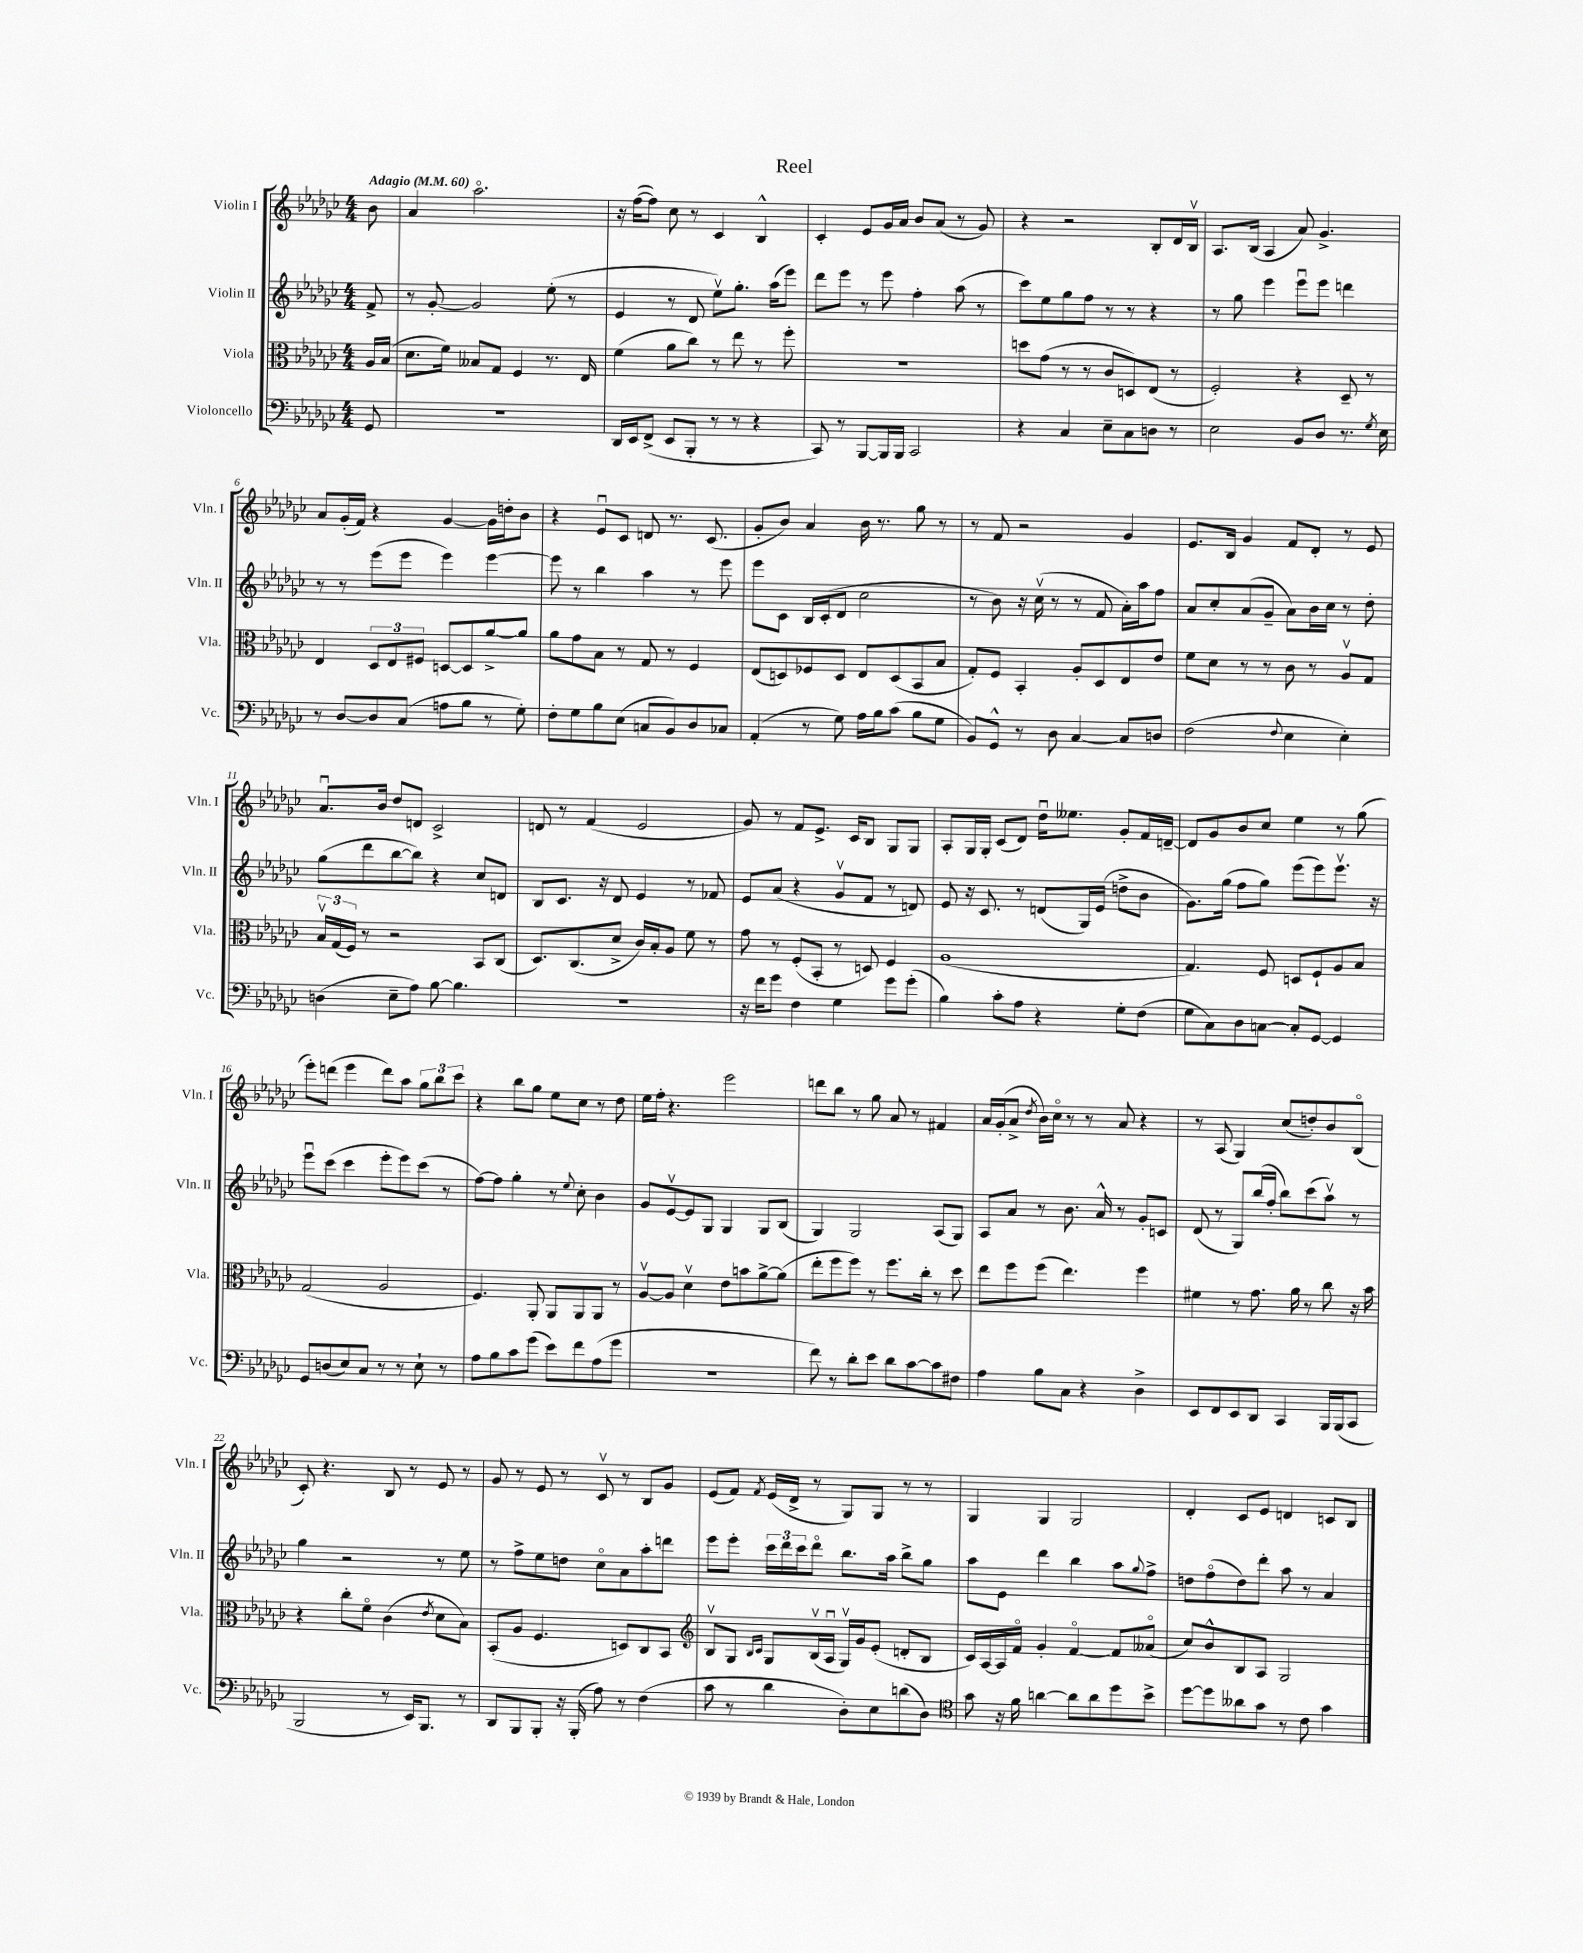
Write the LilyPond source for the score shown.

\header { title = "Reel" }
<<
\new StaffGroup <<
\new Staff = "s0" \with { instrumentName = "Violin I" shortInstrumentName = "Vln. I" } {
    \clef treble \key ges \major \numericTimeSignature \time 4/4 \partial 8 \tempo "Adagio" 4 = 60
    bes'8 |
    aes'4 aes''2.\flageolet |
    r16 f''16~( f''8) ces''8 r8 ces'4 bes4-^ |
    ces'4-. ees'8 ges'16 aes'16 bes'8 aes'8( r8 ges'8) |
    r4 r2 bes8-. des'16 bes16\upbow |
    aes8. bes16( aes4 aes'8) ges'4.-> |
    aes'8 ges'16-.( f'16) r4 ges'4~ ges'16 d''16-. bes'8 |
    r4 ees'8\downbow ces'8 d'8 r8. ces'8.( |
    ges'8-. bes'8) aes'4 bes'16 r8. ges''8 r8 |
    r8 f'8 r2 ges'4 |
    ees'8. bes16 ges'4 f'8 des'8-. r8 ees'8 |
    aes'8.\downbow bes'16 des''8 d'8 ces'2-> |
    d'8 r8 f'4( ees'2 |
    ges'8) r8 f'8 ees'8.-> ces'16 bes8 ges8 ges8 |
    aes8-. ges16 ges16-. ces'8( des'8) des''16\downbow eeses''8. ges'8-. f'16 d'16~-- |
    d'8 ges'8 bes'8 ces''8 ees''4 r8 ges''8( |
    ees'''8-.) d'''8( ees'''4 d'''8) aes''8 \tuplet 3/2 { ges''8 bes''8 ces'''8 } |
    r4 bes''8 ges''8 ees''8 ces''8 r8 des''8 |
    ees''16 f''16-. r4. ees'''2 |
    d'''8 bes''8 r8 ges''8 aes'8 r8 fis'4 |
    aes'16 ges'16-.( aes'8-> \acciaccatura { des''8 } bes'16) ces''16\flageolet r8 r8 aes'8 r4 |
    r8 aes8( ges4) ces''8( d''8-.) bes'8 bes8\flageolet( |
    ces'8-.) r4. bes8 r8 ees'8 r8 |
    ges'8 r8 ees'8 r8 ces'8\upbow r8 bes8 ges'8 |
    ees'8( f'8) \acciaccatura { f'8 } ees'16( des'16-> r8 ges8) ges8 r8 r8 |
    ges4 ges4 ges2 |
    des'4-. ces'8 ees'8 d'4 c'8 bes8 \bar "|." |
}
\new Staff = "s1" \with { instrumentName = "Violin II" shortInstrumentName = "Vln. II" } {
    \clef treble \key ges \major \numericTimeSignature \time 4/4 \partial 8
    f'8-> |
    r8 ges'8~-. ges'2 ees''8-.( r8 |
    ees'4 r8 des'8 ees''8\upbow) ges''8.-. aes''16( ees'''8) |
    des'''8 ees'''8 r8 ees'''8 f''4-. aes''8( r8 |
    ces'''8) ees''8 ges''8 f''8 r8 r8 r4 |
    r8 ges''8 ees'''4 ees'''8\downbow ees'''8 d'''4 |
    r8 r8 ees'''8( ees'''8 ees'''4) ees'''4~ |
    ees'''8 r8 bes''4 aes''4 r8 ees'''8 |
    ees'''8 ces'8 bes16 ces'16-.( des'8 ces''2 |
    r8 bes'8) r16 ces''16\upbow( r8 r8 f'8 aes'16-.) aes''16 f''8 |
    aes'8 ces''8-. aes'8( ges'8-- aes'8) bes'16 ces''16 r8 des''8-. |
    ges''8( des'''8 bes''8~ bes''8) r4 ces''8 d'8 |
    bes8 ces'8. r16 des'8 ees'4 r8 fes'8 |
    ees'8 aes'8( r4 ges'8\upbow f'8 r8 d'8) |
    ees'8 r16 ces'8. r8 d'8( ges16) ees'16( d''8-> bes'8 |
    ges'8.) ges''16( f''8 ges''8) ees'''8( ees'''8) ees'''8.\upbow r16 |
    ees'''8\downbow ces'''8( ces'''4 ees'''8-. ees'''8) ces'''8( r8 |
    f''8~) f''8 ges''4-. r8 \appoggiatura { ees''8 } ces''8-. bes'4 |
    ges'8 ees'8~\upbow ees'8 ges8 ges4 ges8 bes8( |
    ges4) ges2 aes8( ges8) |
    aes8 aes'8 r8 bes'8. aes'16-^ r8 ges'8-. c'8 |
    des'8( r8 ges8) bes''16( f''16-. bes''8) ces'''8( aes''8\upbow) r8 |
    ges''4 r2 r8 ees''8 |
    r8 f''8-> ees''8 d''8 ces''8\flageolet aes'8 aes''8-. d'''8 |
    ees'''8 ees'''8-. \tuplet 3/2 { ces'''16 des'''16 ces'''16 } des'''8\flageolet bes''8. aes''16 bes''8-> ges''8 |
    aes''8 ees'8 des'''4 bes''4 aes''8 \appoggiatura { ges''8 } f''8-> |
    d''8 f''8\flageolet( d''8) des'''8-. aes''8 r8 aes'4 \bar "|." |
}
\new Staff = "s2" \with { instrumentName = "Viola" shortInstrumentName = "Vla." } {
    \clef alto \key ges \major \numericTimeSignature \time 4/4 \partial 8
    aes16 bes16( |
    des'8. f'16) beses8 ges8 f4 r8. ees16 |
    f'4( aes'8 ces''8) r8 ees''8 r8 f''8-. |
    R1 |
    d''8 ges'8( r8 r8 ces'8 d8) ees8( r8 |
    f2-.) r4 des8-- r8 |
    ees4 \tuplet 3/2 { des8 ees8 fis8 } d8~ d8 aes'8~-> aes'8 |
    aes'8 ges'8 bes8 r8 ges8 r8 f4 |
    ees8( d8) fes8 d8 ees8 d8( bes,8 bes8 |
    ges8-.) f8 bes,4-. aes8-. des8 ees8 ees'8 |
    f'8 des'8 r8 r8 ces'8 r8 aes8\upbow ges8 |
    \tuplet 3/2 { bes16\upbow ges16( f16) } r8 r2 bes,8 ces8( |
    des8.) ces8.( des'8-> ces'16) bes16-. aes8 f'8 r8 |
    ges'8 r8 f8-.( bes,8-. r8 d8) f4 |
    aes1( |
    ges4.) f8 d8 f8-! aes8 bes8 |
    ges2( aes2 |
    f4.) aes,8-. aes,8 aes,8 aes,8 r8 |
    aes8~\upbow aes8 des'4\upbow ees'8 b'8 aes'8~-> aes'8( |
    ees''8-. f''8 f''8) r8 f''8. ces''16-. r8 des''8 |
    ees''8 f''8 f''8( ees''4.) f''4 |
    fis'4 r8 ges'8. aes'16 r8 ces''8 r16 bes'16 |
    r4 ces''8-. f'8\flageolet ces'4( \acciaccatura { ees'8 } des'8 bes8) |
    bes,8-.( aes8 f4. d8) ces8 bes,8 |
    \clef treble bes8\upbow ges8 \grace { bes16 ces'16 } ges8 bes16\upbow( aes16\downbow ges16\upbow) ges'16 ees'8-.( d'8-. bes8 |
    ces'16) aes16~ aes16 f'16\flageolet ges'4-. f'4~\flageolet f'8 aeses'8\flageolet( |
    ces''8) bes'8-^ bes8 aes8 ges2 \bar "|." |
}
\new Staff = "s3" \with { instrumentName = "Violoncello" shortInstrumentName = "Vc." } {
    \clef bass \key ges \major \numericTimeSignature \time 4/4 \partial 8
    ges,8 |
    R1 |
    des,16 ees,16 f,8->( ees,8 bes,,8-. r8 r8 r4 |
    ces,8) r8 bes,,8~ bes,,16 bes,,16 ces,2 |
    r4 ces4 ees8-- ces8 d8 r8 |
    ees2 bes,8 des8 r8. \acciaccatura { ges8 } ees16 |
    r8 des8~ des8 ces8( a8 bes8 r8 ges8-.) |
    f8-. ges8 bes8 ees8( c8 bes,8) des8 ces8 |
    aes,4-.( r8 ges8) aes16 bes16 ces'8( bes8 ges8 |
    bes,8) ges,8-^ r8 des8 ces4~ ces8 d8 |
    f2( \appoggiatura { f8 } ees4 ees4-.) |
    d4( ees8-- aes8) bes8~ bes4. |
    R1 |
    r16 f'16 ges'8 f4 ges4 ges'8 ges'8-.( |
    bes4) ces'8-. aes8 r4 ges8-. f8( |
    ges8 ces8) des8 c8~ c8-. ges,8~ ges,4 |
    ges,8 d8( ees8) ces8 r8 r8 ees8-! r8 |
    aes8 bes8 ces'8 ges'8( ees'8) f'8 aes8( ges'8 |
    R1 |
    f'8) r8 des'8-. ees'8 des'8 ces'8~ ces'8 fis8 |
    aes4 bes8 ces8 r4 des4-> |
    ees,8 f,8 ees,8 des,8 ces,4 bes,,16 bes,,16( ces,8 |
    bes,,2 r8 ees,16) bes,,8. r8 |
    des,8 bes,,8 bes,,8-. r16 bes,,16-.( aes8) r8 f4( |
    ces'8 r8 des'4 des8-.) ees8 d'8( des8) |
    \clef tenor ges'8 r16 f'16 a'4~ a'8 a'8 des''8 bes'8-> |
    des''8~ des''8 aeses'8 ges'8 r8 ces'8 ges'4 \bar "|." |
}
>>
>>
